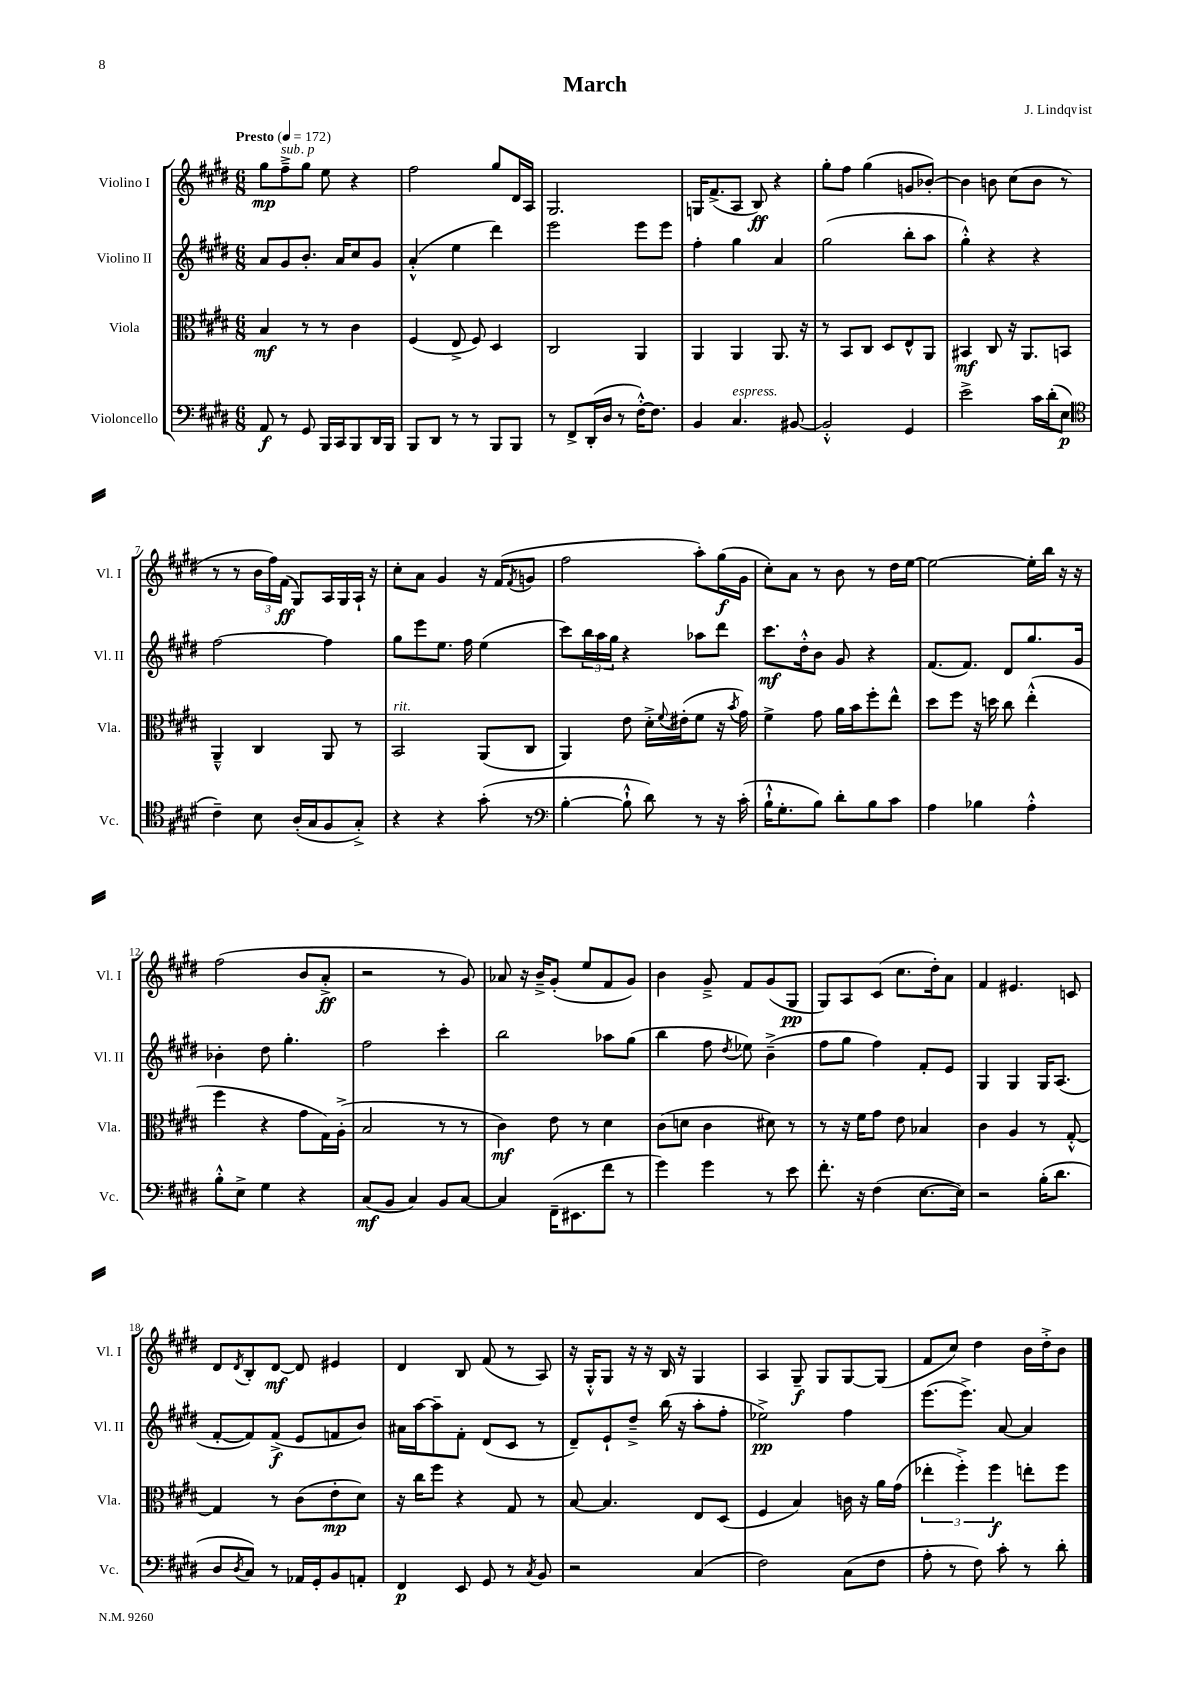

**kern	**kern	**kern	**kern
*staff4	*staff3	*staff2	*staff1
*clefF4	*clefC3	*clefG2	*clefG2
*k[f#c#g#d#]	*k[f#c#g#d#]	*k[f#c#g#d#]	*k[f#c#g#d#]
*M6/8	*M6/8	*M6/8	*M6/8
*MM172	*MM172	*MM172	*MM172
8AA	4B	8a	8gg#
8r	.	8g#	8ff#~^
8GG#	8r	8.b'	8gg#
16BBB	8r	.	8ee
16CC#	.	16a	.
8BBB	4c#	8cc#	4r
16DD#	.	8g#	.
16BBB	.	.	.
=	=	=	=
8BBB	(4F#	(4a'^^	2ff#
8DD#	.	.	.
8r	8E^	4ee	.
8r	8F#)	.	.
8BBB	4D#	4ddd#)	8gg#
8BBB	.	.	16d#
.	.	.	16A
=	=	=	=
8r	2C#	2eee	2.G#
8FF#^	.	.	.
(16DD#'	.	.	.
16D#	.	.	.
8r	.	.	.
[16F#'^^)	4AA	8eee	.
8.F#]	.	.	.
.	.	8eee	.
=	=	=	=
4BB	4AA	4ff#'	16G
.	.	.	(8.f#^
4.C#	4AA	4gg#	8A
.	.	.	8B)
.	8.AA	4a	4r
[8BB#	.	.	.
.	16r	.	.
=	=	=	=
2BB#'^^]	8r	(2gg#	8gg#'
.	8BB	.	8ff#
.	8C#	.	(4gg#
.	8D#	.	.
4GG#	8E^^	8bb'	8g
.	8AA	8aa	[8b-')
=	=	=	=
2e^	4BB#	4gg#'^^)	4b-]
.	8C#	4r	8b
.	16r	.	(8cc#
.	8.AA	.	.
16c#	.	4r	8b
(16d#'	.	.	.
8E	8BB	.	8r
=	=	=	=
*clefC4	*	*	*
4c#~)	4AA~^^	[2ff#	8r
.	.	.	8r
8B	4C#	.	24b
.	.	.	24ff#)
.	.	.	(24f#
(16A'	.	.	8G#)
16G#	.	.	.
8F#	8AA	4ff#]	16A
.	.	.	16G#
8G#'^)	8r	.	16A`
.	.	.	16r
=	=	=	=
4r	2BB	8gg#	8cc#'
.	.	8eee	8a
4r	.	8.ee	4g#
.	.	16ff#	.
(8g#'	(8AA	(4ee	16r
.	.	.	(16f#
.	.	.	8qf#
8r	8C#	.	8g
=	=	=	=
*clefF4	*	*	*
[4B'	4AA)	8ccc#)	2ff#
.	.	24bb	.
.	.	24aa	.
.	.	24gg#	.
8B`^^]	8e	4r	.
8d#)	16d#'^	.	.
.	8qqf#	.	.
.	(16e#'	.	.
8r	8f#	8aa-	8aa')
16r	16r	8ddd#	(16gg#
.	8qb	.	.
(16c#'	16g#)	.	16g#
=	=	=	=
16B`^^	4f#^	8.ccc#	8cc#')
8.G#'	.	.	.
.	.	.	8a
.	.	16dd#'^^	.
8B)	8g#	8b	8r
8d#'	16a	8g#	8b
.	16b	.	.
8B	8ff#'	4r	8r
8c#	8ee^^	.	16dd#
.	.	.	[16ee
=	=	=	=
4A	8dd#	(8.f#	2ee_
.	8ff#	.	.
.	.	8.f#)	.
4B-	16r	.	.
.	16dd	.	.
.	8cc#	8d#	.
4A'^^	(4ee'^^	8.gg#	16ee']
.	.	.	16bb
.	.	.	16r
.	.	16g#	16r
=	=	=	=
8B'^^	4ff#	4b-'	(2ff#
8E^	.	.	.
4G#	4r	8dd#	.
.	.	4.gg#'	.
4r	8g#	.	8b
.	16G#)	.	8a'^
.	(16A'^	.	.
=	=	=	=
(8C#	2B	2ff#	2r
8BB	.	.	.
4C#)	.	.	.
8BB	8r	4ccc#'	8r
[8C#	8r	.	8g#)
=	=	=	=
4C#]	4c#)	2bb	8a-
.	.	.	16r
.	.	.	16b~^
(16FF#~	8e	.	(8g#'
8.EE#	.	.	.
.	8r	.	8ee
8f#	4d#	8aa-	8f#
8r	.	(8gg#	8g#)
=	=	=	=
4g#)	(8c#	4bb	4b
.	8d	.	.
4g#	4c#	8ff#	8g#~^
.	.	8qdd#	.
.	.	8ee-)	8f#
8r	8d#)	(4b~^	(8g#
8e	8r	.	8G#
=	=	=	=
8.f#'	8r	8ff#	8G#)
.	16r	8gg#	8A
16r	16f#	.	.
(4F#	8g#	4ff#)	(8c#
.	8e	.	8.cc#
[8.E	4B-	8f#'	.
.	.	.	16dd#')
.	.	8e	8a
16E])	.	.	.
=	=	=	=
2r	4c#	4G#	4f#
.	4A	4G#	4.e#
(16B'	8r	16G#	.
8.d#	.	(8.A	.
.	[8G#'^^	.	8c
=	=	=	=
8D#	4G#]	[8f#'	8d#
8qD#	.	.	8qd#
8C#)	.	8f#])	8B'
8r	8r	(8f#^	[8d#
16AA-	(8c#	8e	8d#]
16GG#'	.	.	.
8BB	8e'	8f	4e#
8AA'	8d#)	8b)	.
=	=	=	=
4FF#	16r	16a#	4d#
.	16cc#	[16aa	.
.	8ff#	8aa~]	.
8EE	4r	8f#'	8B
8GG#	.	(8d#	(8f#
8r	8G#	8c#	8r
8qC#	.	.	.
8BB	8r	8r	8A)
=	=	=	=
2r	[8B	8d#~)	16r
.	.	.	16G#'^^
.	4.B]	8e`	8G#
.	.	8dd#~^	16r
.	.	.	16r
.	.	(16bb	16B
.	.	16r	16r
(4C#	8E	8aa'	4G#
.	(8D#	8ff#'	.
=	=	=	=
2F#)	4F#	2ee-^)	4A
.	4B)	.	8G#~
.	.	.	8G#
(8C#	16c	4ff#	[8G#
.	16r	.	.
8F#	16a	.	(8G#]
.	(16g#	.	.
=	=	=	=
8A'	6ee-'	(8.eee	8f#
8r	.	.	8cc#)
.	6ff#'^)	.	.
.	.	8.eee^)	.
8F#)	.	.	4dd#
.	6ff#	.	.
8c#'	.	[8a	.
8r	8ee'	4a]	16b
.	.	.	16dd#'^
8d#'	8ff#	.	8b
==	==	==	==
*-	*-	*-	*-
